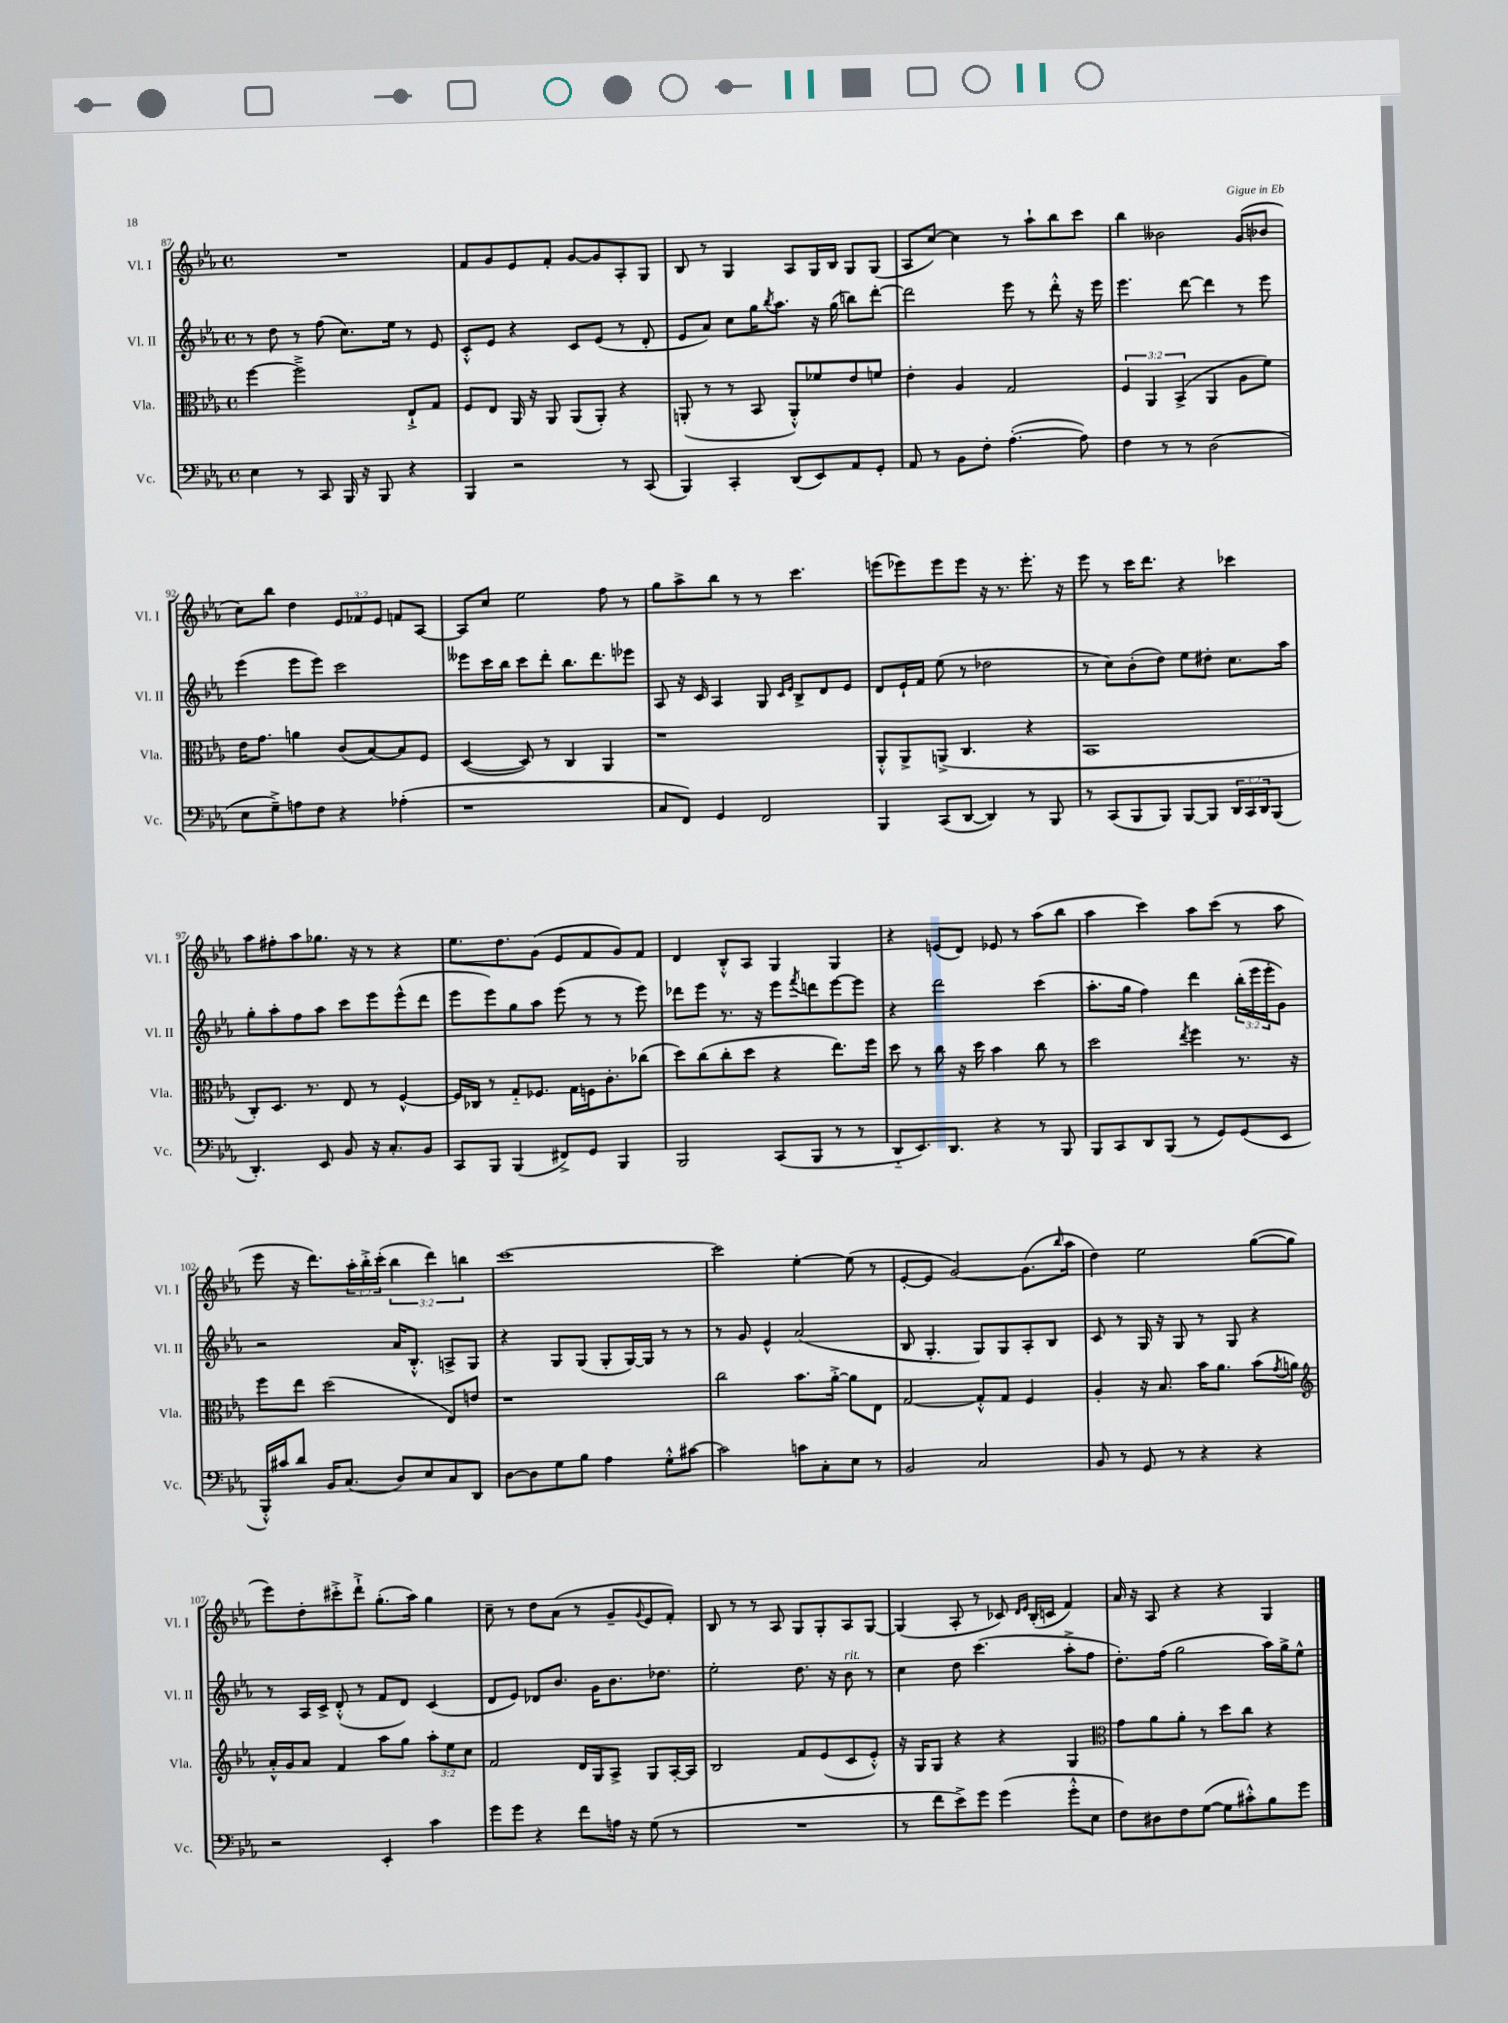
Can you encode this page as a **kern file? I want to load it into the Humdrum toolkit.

**kern	**kern	**kern	**kern
*part4	*part3	*part2	*part1
*staff4	*staff3	*staff2	*staff1
*I"Vc.	*I"Vla.	*I"Vl. II	*I"Vl. I
*I'Vc.	*I'Vla.	*I'Vl. II	*I'Vl. I
*clefF4	*clefC3	*clefG2	*clefG2
*k[b-e-a-]	*k[b-e-a-]	*k[b-e-a-]	*k[b-e-a-]
*M4/4	*M4/4	*M4/4	*M4/4
*met(c)	*met(c)	*met(c)	*met(c)
=87	=87	=87	=87
4E-\	[4ff\	8r	1r
.	.	8dd\	.
8r	2ff~^\]	8r	.
8CC/	.	(8ff\	.
16BBB-/	.	8.cc\L)	.
16r	.	.	.
8BBB-/	.	.	.
.	.	16ee-\Jk	.
4r	8E-`^/L	8r	.
.	8G/J	8e-/	.
=88	=88	=88	=88
4BBB-/	8F/L	8c'^^/L	8f/L
.	8E-/J	8e-/J	8g/
2r	16AA-/	4r	8e-/
.	16r	.	.
.	8AA-/	.	8f'/J
.	(8AA-/L	8c/L	[8g/L
.	8AA-'/J)	(8e-/J	8g/]
8r	4r	8r	8A-'/
(8CC/	.	8d'/	8G/J
=89	=89	=89	=89
4BBB-/)	(8AAn'/	8e-/L	8B-/
.	8r	8a-/J)	8r
4CC'/	8r	8cc\L	4G/
.	8BB-/	16gg\K	.
.	.	8qbb-/	.
.	.	8.aa-\J	.
(8DD/L	8AA'^^/L)	.	8A-/L
8EE-/)	8f-X/	16r	16G/L
.	.	(16gg\	16B-/JJ
8AA-/	8e-/	8bbn\L)	8G/L
8GG'/J	8fn/J	[8ddd'\J	(8G/J
=90	=90	=90	=90
8AA-/	4e-'\	2ddd\]	8A-/L
8r	.	.	[8cc/J)
8BB-\L	4A-/	.	4cc\]
8F'\J	.	.	.
([4.A-'\	2G/	8eee-\	8r
.	.	8r	8aa-`\L
.	.	8ddd'^^\	8bb-\
8A-\])	.	16r	8ccc\J
.	.	16eee-\	.
=91	=91	=91	=91
4F\	6F/	4.eee-\	4bb-\
.	6AA-/	.	.
8r	.	.	2b--X\
.	(6BB-^/	.	.
8r	.	[8ddd\	.
(2D\	4AA-/	4ddd\]	.
.	8A-\L	8r	(8g/L
.	8f\J)	8eee-\	8b-X/J
!!LO:LB:g=z
=92	=92	=92	=92
8E-\L	16e-\KL	(4eee-\	8cc\L)
.	8.g\J	.	.
8G~^\)	.	.	8bb-\J
8An\	4an\	8eee-\L	4dd\
8F\J	.	8eee-\J)	.
4r	(8c/L	2ccc\	12e-/L
.	.	.	12f-X/
.	[8B-/)	.	.
.	.	.	12e-/J
(4A-X'\	8B-/]	.	8fn/L
.	8F/J	.	[8A-/J
=93	=93	=93	=93
1r	([4D/	8eee--X\L	8A-/L]
.	.	16ccc\L	8cc/J
.	.	16bb-\JJ	.
.	8D/])	8ccc\L	2ee-\
.	8r	8ddd'\J	.
.	4C/	8.bb-\L	.
.	.	8.ddd\	.
.	4AA-/	.	8ff\
.	.	8eee-X\J	8r
=94	=94	=94	=94
8C/L	1r	8A-/	8gg\L
8FF/J)	.	16r	8aa-^\
.	.	16c/	.
4GG/	.	4A-/	8bb-\J
.	.	.	8r
2FF/	.	8G/	8r
.	.	16qqc/LL	.
.	.	16qqe-/JJ	.
.	.	8B-^/L	4.ccc\
.	.	8d/	.
.	.	8e-/J	.
=95	=95	=95	=95
4BBB-/	8AA-'^^/L	8d/L	(8eeen\L
.	8AA-^/	16e-`/L	8eee-X\)
.	.	16f/JJ	.
(8CC/L	(8AAn^/J	(8ee-\	8eee-\
[8DD/J	4.C/	8r	8eee-\J
4DD/])	.	2dd-X\	16r
.	.	.	8.r
8r	4r	.	8.eee-'\
8BBB-/	.	.	.
.	.	.	16r
=96	=96	=96	=96
8r	1BB-	8r	8eee-\
(8CC/L	.	8cc\L)	8r
8BBB-/	.	(8b-'\	16ccc\KL
.	.	.	8.ddd\J
8BBB-/J)	.	8dd\J)	.
[8BBB-/L	.	8ee-\L	4r
8BBB-/J]	.	8dd#X'\J	.
24DD/LL	.	8.cc\L	4ccc-X\
24CC/	.	.	.
24DD/J	.	.	.
(8BBB-/J	.	.	.
.	.	16aa-\Jk	.
!!LO:LB:g=z
=97	=97	=97	=97
4.DD'/)	8C'/L)	8gg'\L	8aa-\L
.	8.D/J	8aa-'\	8ff#X'\
.	.	8ff\	8aa-\
.	8.r	.	.
8EE-/	.	8aa-\J	8.gg-X\J
8BB-/	8E-/	8ccc\L	.
.	.	.	16r
16r	8r	8eee-\	8r
8.C'/L	.	.	.
.	[4F^^/	(8eee-^^\	4r
8BB-/J	.	8ddd\J	.
=98	=98	=98	=98
8CC/L	16F/LL]	8eee-\L	8.ee-\L
.	16C-X/JJ	.	.
8BBB-/J	8r	8eee-\)	.
.	.	.	8.dd\
(4BBB-/	8G/L	8gg\	.
.	8.F-X/J	8aa-\J	(8g\J
8FF#X^/L)	.	(8eee-\	8e-/L
.	16G\LL	.	.
8GG/J	16Fn\J	8r	8f/
.	8.c'\	.	.
4BBB-/	.	8r	8g/)
.	(8cc-X\J	8eee-\)	8f/J
=99	=99	=99	=99
2BBB-/	8dd\L)	8ddd-X\L	4d/
.	(8cc\	8eee-\J	.
.	8cc'\	8.r	8B-'^^/L
.	8dd\J	.	8A-/J
.	.	16r	.
(8CC/L	4r	8eee-\L	4G/
.	.	8qfff/	.
8BBB-/J	.	8dddn\	.
8r	8.ee-\L)	[8eee-\	4G/
8r	.	8eee-\J]	.
.	16ff\Jk	.	.
=100	=100	=100	=100
8DD/L	8dd\	4r	4r
8.EE-/)	8r	.	.
.	8cc\	2ddd\	(8en/L
8.DD/J	.	.	.
.	16r	.	8d/J)
.	16dd\	.	.
4r	4b-\	.	8e-X/
.	.	.	8r
8r	8cc\	(4ccc\	(8aa-\L
8BBB-/	8r	.	8bb-\J
=101	=101	=101	=101
8BBB-/L	2dd\	8.aa-'\L	4aa-\
8CC/	.	.	.
.	.	16gg\Jk	.
8DD/	.	4ff\)	4ccc\)
(8BBB-/J	.	.	.
.	8qee-/	.	.
8r	4ff\	4ddd\	8aa-\L
8GG/L)	.	.	(8ccc\J
(8GG/	8.r	(24bb-'\LL	8r
.	.	24eee-\	.
.	.	24eee-'\J	.
8EE-/J	.	8g\J)	8aa-\
.	16r	.	.
!!LO:LB:g=z
=102	=102	=102	=102
16BBB-'^^/LL)	8ff\L	2r	8eee-\
16c#X/J	.	.	.
8d/J	8ee-\J	.	16r
.	.	.	8.ddd\L)
16BB-/KL	(2dd\	.	.
(8.C/J	.	.	.
.	.	.	24aa-'\L
.	.	.	24bb-'^\
.	.	.	(24ccc'\JJ
8D/L)	.	16a-/KL	6bb-\
.	.	8.B-'^^/J	.
8E-/	.	.	.
.	.	.	6ddd\)
8C/	8E-/L)	8An^/L	.
.	.	.	6bbn\
8DD/J	8en/J	8G/J	.
=103	=103	=103	=103
[8D\L	1r	4r	[1ccc
8D\]	.	.	.
8G\	.	8G/L	.
8B-\J	.	(8G/J	.
4A-\	.	8G'/L	.
.	.	[16G/L)	.
.	.	16G/JJ]	.
8G'^^\L	.	8r	.
[8c#X\J	.	8r	.
=104	=104	=104	=104
2c#\]	2cc\	8r	2ccc\]
.	.	8g/	.
.	.	4e-^^/	.
8cn\L	8.b-\L	(2a-/	[4ee-'\
8C'\	.	.	.
.	[16a-'^\Jk	.	.
8E-\J	8a-\L]	.	(8ee-\]
8r	8E-\J	.	8r
=105	=105	=105	=105
2BB-/	[2G/	8B-/	[8e-'/L
.	.	4.G'/	8e-/J]
.	.	.	[2g/)
2C/	8G'^^/L]	8G/L)	.
.	8G/J	8G/	.
.	4F/	8A-'/	(8.g\L]
.	.	8B-/J	.
.	.	.	16qqbb-/
.	.	.	16aa-\Jk
=106	=106	=106	=106
8BB-/	4A-'/	8c/	4dd\)
8r	.	8r	.
8GG/	16r	16G/	2ee-\
.	8.B-/	16r	.
8r	.	8G/	.
4r	16b-\KL	8r	.
.	8.a-\J	.	.
.	.	8G/	.
4r	(8b-\L	4r	([8gg\L
.	8qg/	.	.
.	8an\J)	.	8gg\J]
!!LO:LB:g=z
=107	=107	=107	=107
*	*clefG2	*	*
2r	16a-'^^/LL	8r	8eee-\L)
.	16g/J	.	.
.	8a-/J	16A-/LL	8dd'\
.	.	16c^/JJ	.
.	4f/	(8d'^^/	8ccc#X'^\
.	.	8r	8ddd`^\J
4EE-'/	8aa-\L	8f/L	(8.gg'\L
.	8gg\J	8d/J)	.
.	.	.	16aa-\Jk)
4c\	12aa-'\L	(4c/	4gg\
.	12ee-\	.	.
.	12cc\J	.	.
=108	=108	=108	=108
8g\L	2f/	8d/L	8cc~\
8g\J	.	8e-/J)	8r
4r	.	8d-X/L	8dd\L
.	.	8.b-/J	(8a-\J
8f\L	16d/LL	.	8r
.	16G/J	16g\KL	.
16An\Jk	8A-^/J	8.b-\	8g~/L
16r	.	.	.
.	.	.	8qqg/
(8G\	8G/L	.	8e-/
.	.	8.dd-X\J	.
8r	[16A-'/L	.	8f'/J)
.	16A-/JJ]	.	.
=109	=109	=109	=109
1r	2B-/	2ee-'\	8B-/
.	.	.	8r
.	.	.	8r
.	.	.	8A-/
.	8f/L	8.dd\	8G/L
.	(8e-/	.	8G'/
.	.	16r	.
!	!	!LO:TX:a:i:t=rit.	!
.	8c/	8b-\	8A-/
.	8e-'^^/J)	8r	[8G/J
=110	=110	=110	=110
8r	16r	4cc\	(4G/]
.	16G/KL	.	.
8f\L	8G/J	.	.
8e-^\)	4r	8dd\	8A-'/
8g\J	.	(4.ccc\	8r
(4g\	4r	.	8c-X/)
.	.	.	16qqd/LL
.	.	.	16qqe-/JJ
.	.	.	(16B-'/LL
.	.	.	16cn/JJ
8g'^^\L	4G/	8aa-'^\L	4f/)
8E-\J	.	8ff\J	.
=111	=111	=111	=111
*	*clefC3	*	*
8F\L)	8g\L	8.dd'\L)	16a-/
.	.	.	16r
8D#X\	8a-\	.	8A-/
.	.	(16ff\Jk	.
8F\	8a-'\J	2gg\	4r
([8G\J	8r	.	.
8G\L]	8dd\L	.	4r
8c#X'^^\)	8cc\J	.	.
8B-\	4r	16aa-\LL)	4G/
.	.	16gg^\J	.
8g\J	.	8ee-^^\J	.
==	==	==	==
*-	*-	*-	*-
